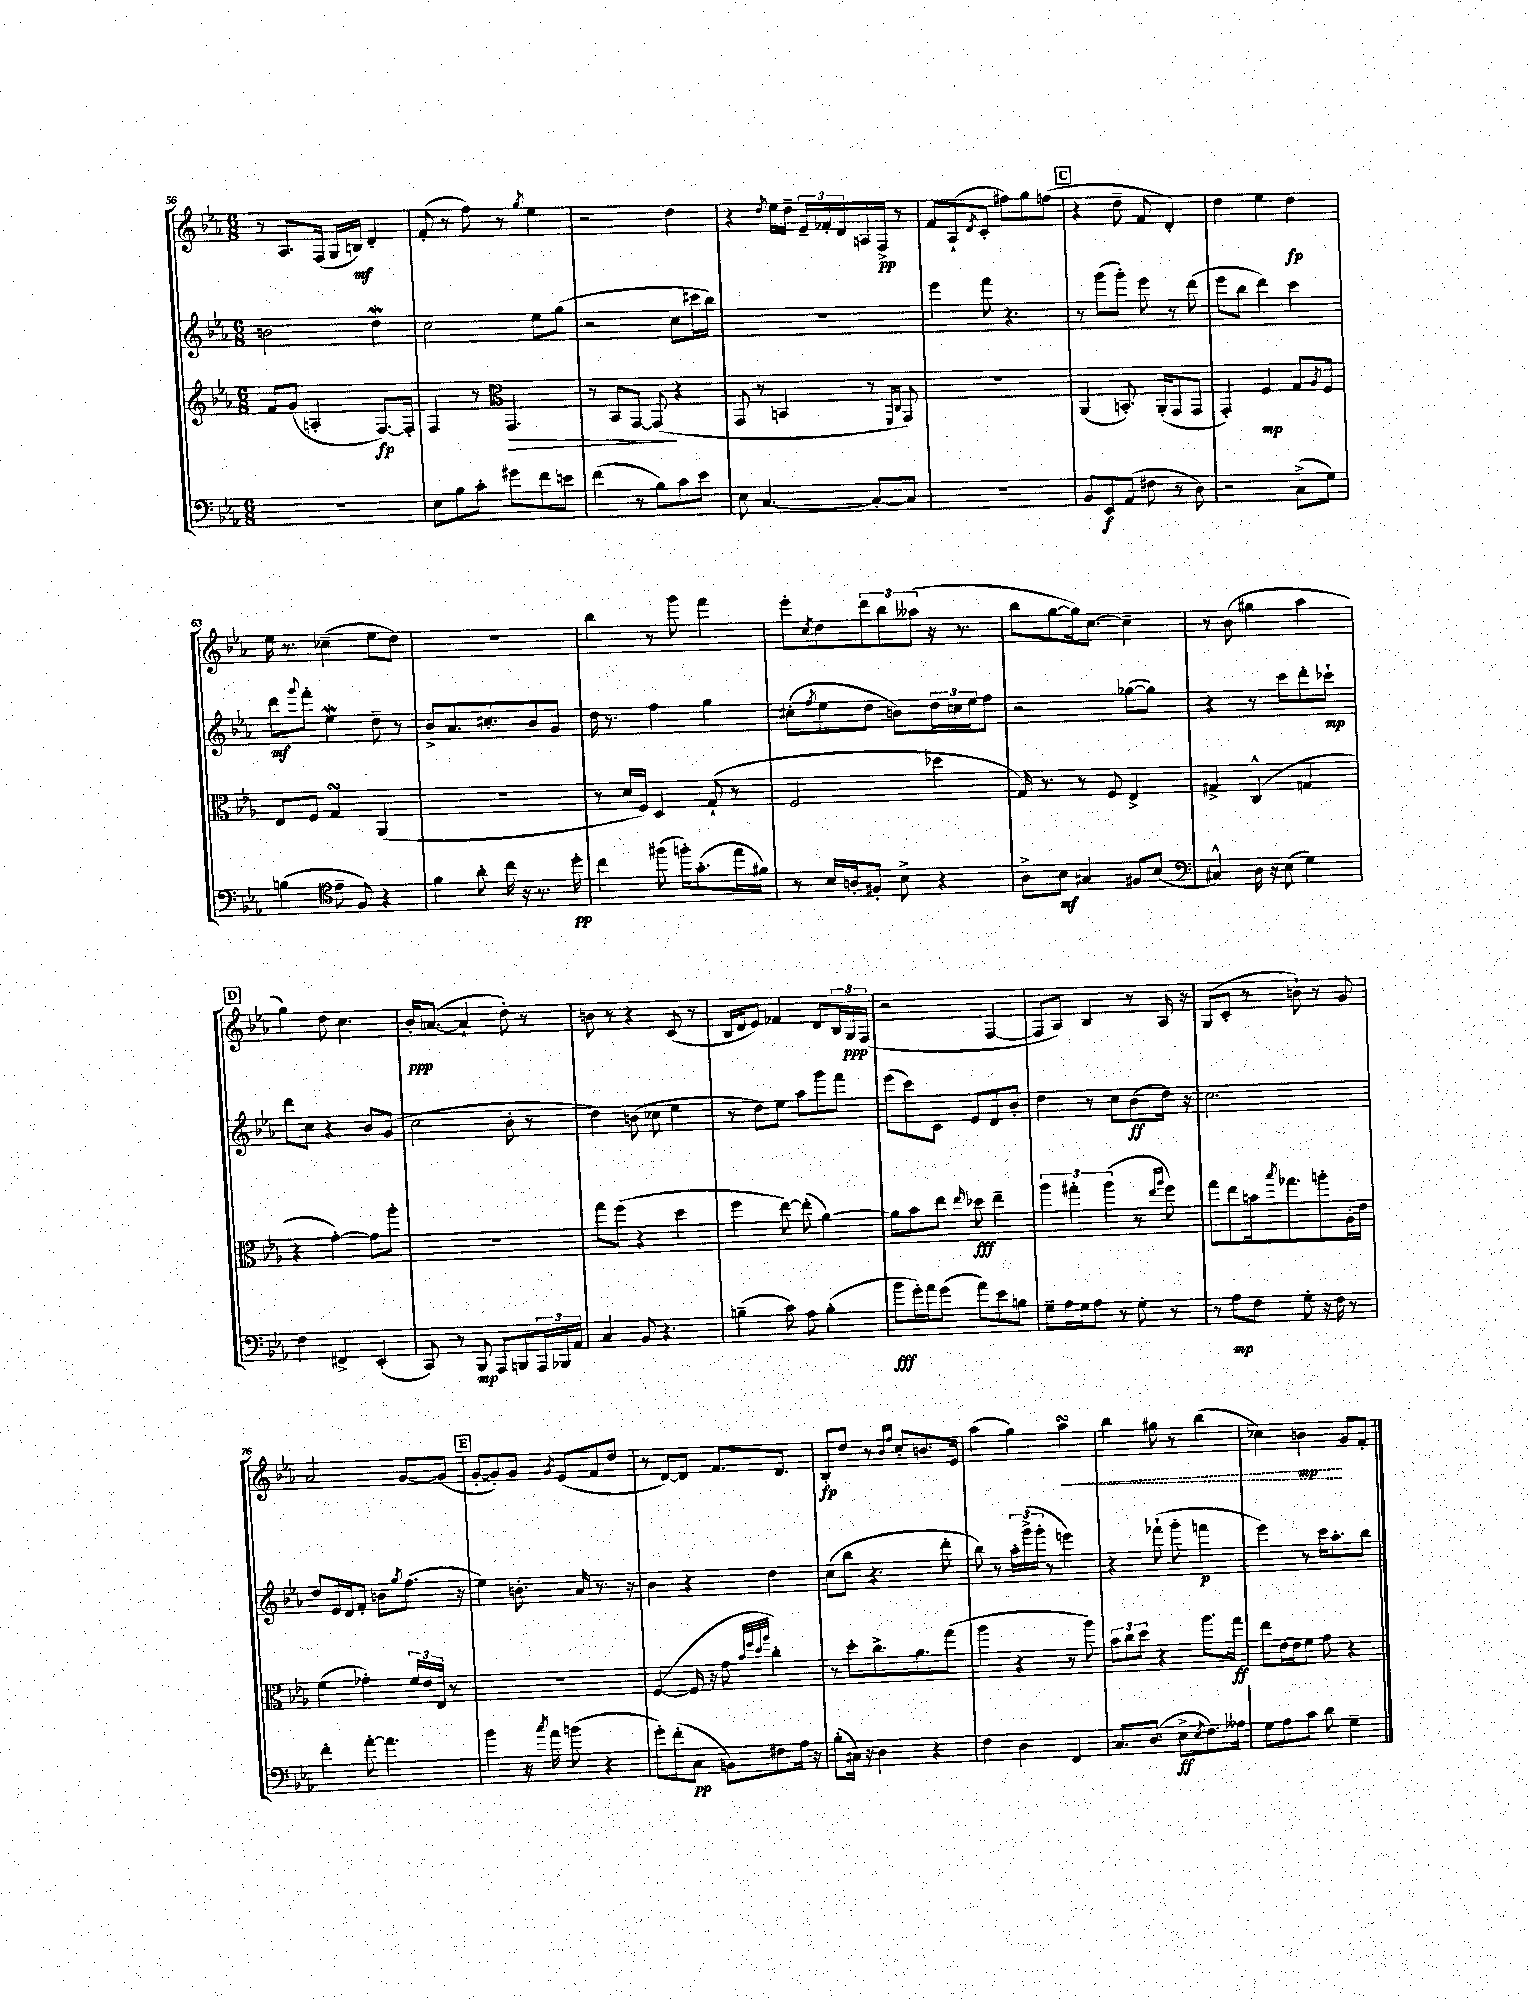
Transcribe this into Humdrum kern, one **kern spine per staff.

**kern	**kern	**kern	**kern
*staff4	*staff3	*staff2	*staff1
*clefF4	*clefG2	*clefG2	*clefG2
*k[b-e-a-]	*k[b-e-a-]	*k[b-e-a-]	*k[b-e-a-]
*M6/8	*M6/8	*M6/8	*M6/8
2.r	8f	2b	8r
.	(8g	.	8.A-
.	4A'	.	.
.	.	.	(16F
.	.	.	16G
.	.	.	16B)
.	[8.F)	4dd	4d'
.	16F']	.	.
=	=	=	=
8E-	4F	2cc	(8f'
8B-	.	.	8r
8c'	8r	.	8ff)
*	*clefC3	*	*
8g#	4.GG	.	8r
.	.	.	8qgg
8f	.	8ee-	4ee-
8e	.	(8gg	.
=	=	=	=
(4f	8r	2r	2r
.	8BB-	.	.
8r	[8GG	.	.
8B-)	(8GG]	.	.
8c	4r	8cc	4dd
8e-	.	16ccc#	.
.	.	16bb-)	.
=	=	=	=
8E-	8GG	2.r	4r
[4.C	8r	.	.
.	.	.	8qdd
.	4BB	.	16ee-
.	.	.	16dd~
.	.	.	24e-~
.	.	.	24f-'
.	.	.	24d
8C'_	8r	.	16A
.	.	.	16F^
.	16qqFF	.	.
.	16qqC	.	.
8C]	8GG)	.	8r
=	=	=	=
2.r	2.r	4eee-	8f
.	.	.	(8A-`
.	.	.	8qd
.	.	8fff	8c'
.	.	4.r	8ff#)
.	.	.	8gg
.	.	.	(8ff
=	=	=	=
8BB-	(4AA-	8r	4r
8EE-	.	(8ggg	.
(8AA-	8.BB')	8ggg')	8dd~
8F#	.	8eee-	8f
.	(16AA-'	.	.
8r	8GG	8r	4d')
8D)	8GG	(8ddd	.
=	=	=	=
2r	4GG')	8eee-	4dd
.	.	8bb-	.
.	4F	4ddd)	4ee-
(8C^	8G	4ccc	4dd
.	8qA-	.	.
8G)	8F	.	.
=	=	=	=
(4B	8E-	8ddd	16ee-
.	.	.	8.r
.	.	8qqggg	.
.	8F	8fff'	.
*clefC4	*	*	*
8e-~	4G	4ee-	(4cc-~
8F)	.	.	.
4r	(4AA-	8dd~	8ee-
.	.	8r	8dd)
=	=	=	=
4f	2.r	8b-^	2.r
.	.	8.a-	.
8a-'	.	.	.
.	.	8.cc#'	.
16cc	.	.	.
16r	.	.	.
8.r	.	8b-	.
.	.	8g	.
16dd'	.	.	.
=	=	=	=
4cc	8r	16dd	4bb-
.	.	8.r	.
.	16d	.	.
.	16F)	.	.
(8ff#	4D	4ff	8r
16ff')	.	.	8ggg
(8.g'	.	.	.
.	(8G`	4gg	4fff
16ee-	8r	.	.
16f#)	.	.	.
=	=	=	=
8r	2F	(8cc#'	8eee-'
.	.	8qff	8qcc
16B-	.	8ee-	8dd
16A'	.	.	.
8F#'	.	8dd	12ddd
.	.	.	12bb-
8B-^	.	8b)	.
.	.	.	(12aa--
4r	4dd-	24dd	16r
.	.	24cc	.
.	.	.	8.r
.	.	24ee-	.
.	.	8ff	.
=	=	=	=
8A-^	16G)	2r	8bb-
.	8.r	.	.
8B-	.	.	[8gg
4G#	8r	.	16gg])
.	.	.	[8.cc
.	8F	.	.
8F#	4E-^	([8gg-	4cc~]
(8B-	.	8gg-])	.
=	=	=	=
*clefF4	*	*	*
4C#^^)	4G#^	4r	8r
.	.	.	(8b-
16D	(4C^^	8r	4gg#
16r	.	.	.
(8E-	.	8ccc	.
4G)	4G	8ddd'	4aa-
.	.	8ccc-`	.
=	=	=	=
4F	4r	8ddd	4gg)
.	.	8cc	.
4FF#^	[4g')	4r	8dd
.	.	.	4.cc
(4EE-'	8g]	8b-	.
.	8aa-'	(8g	.
=	=	=	=
8CC)	2.r	2cc	16b-'
.	.	.	([8.a
8r	.	.	.
8BBB-	.	.	4a`]
8AAA-	.	.	.
8BBB	.	8b-'	8dd')
24AAA-	.	8r	8r
24BBB-	.	.	.
24AA-	.	.	.
=	=	=	=
4C	8gg	4dd)	8b
.	(8ff	.	8r
8BB-	4r	(8b	4r
4.r	.	8cc-	.
.	4dd	4ee-	(8c
.	.	.	8r
=	=	=	=
(4B~	4ff	8r	16B-
.	.	.	16d
.	.	8dd)	8e-)
8c)	[8ee-)	8ee-	4f-
8A-	(8ee-']	8aa-	.
(4B'	[4a-)	8ggg	8d
.	.	8fff	24B-
.	.	.	24G
.	.	.	(24F
=	=	=	=
8b-	8a-]	(8eee-	2r
16g')	8b-	8ccc)	.
16a-	.	.	.
(8g	8ee-	8c	.
.	16qqee-	.	.
8a-)	8dd-	8e-	.
8e-	4ee-~	8d	[4F
8B	.	8b-'	.
=	=	=	=
8G~	6aa-	4dd	8F]
16A-	.	.	8A-)
.	6gg#'	.	.
16G	.	.	.
8A-	.	8r	4B-
.	(6aa-	.	.
8r	.	8cc	.
8G'	8r	(8b-	8r
.	16qqee-	.	.
.	16qqaa-	.	.
8r	8ff)	16dd)	16A-
.	.	16r	16r
=	=	=	=
8r	8gg	2.cc	(8G
8A-	8ee-	.	8c'
8F	16b	.	8r
.	8qbb-	.	.
.	8.gg-	.	.
8G'	.	.	8b`)
16r	8aa'	.	8r
16F	.	.	.
8r	16A-'	.	8g
.	16e-	.	.
=	=	=	=
4f'	(4f	8dd	2a-
.	.	16e-	.
.	.	16d	.
[8a-'	4g-')	8f'	.
4.a-]	.	8b	.
.	.	8qgg	.
.	24f	(8.ff	[8g
.	24e-	.	.
.	24E-	.	.
.	8r	.	(8g]
.	.	16r	.
=	=	=	=
4b-	2.r	4ee-)	[8g'
.	.	.	8g'])
16r	.	8.b'	8g
8qcc	.	.	.
16a-	.	.	.
.	.	.	8qg
(8b	.	.	(8e-
.	.	16a-	.
4r	.	8.r	8f
.	.	.	8dd
.	.	16r	.
=	=	=	=
8g')	([4F	4b-	8r
(8f'	.	.	[8d)
8C	16F]	4r	8d]
.	16r	.	.
8BB)	8g	.	8.f
.	32qqb-	.	.
.	32qqff	.	.
.	32qqdd	.	.
.	32qqaa-	.	.
8F#	4cc')	4dd	.
.	.	.	8.d
16A-	.	.	.
16r	.	.	.
=	=	=	=
(8B-'	8r	(8cc	8B-'
16C#)	8dd'	8bb-	8dd
16r	.	.	.
4D	8.cc^	4.r	8r
.	.	.	16qqb-
.	.	.	16qqff
.	.	.	8cc'
.	8.a-	.	.
4r	.	.	8.b
.	(8gg	8ddd'	.
.	.	.	16e-
=	=	=	=
4F	4aa-	8bb-)	(4aa-
.	.	8r	.
4D	4r	24aa-'	4gg)
.	.	(24ggg^	.
.	.	24ggg'	.
.	.	8r	.
4FF	8r	4eee)	4aa-
.	8aa-)	.	.
=	=	=	=
8.C	12b-	4r	4bb-
.	12cc	.	.
.	12dd	.	.
(8.D	.	.	.
.	4r	(8fff-`	8gg#
8E-^	.	8ggg'	8r
8qE-	.	.	.
8.F)	8.aa-	4fff	(4bb-
16A--	16gg	.	.
=	=	=	=
8G	8ee-	4eee-)	4cc-)
8A-	[16e-	.	.
.	16e-]	.	.
8c	8f	8r	4b
8d	8g	16ccc	.
.	.	8.aa-'	.
4G~	4r	.	8g
.	.	8bb-	8f'
==	==	==	==
*-	*-	*-	*-
